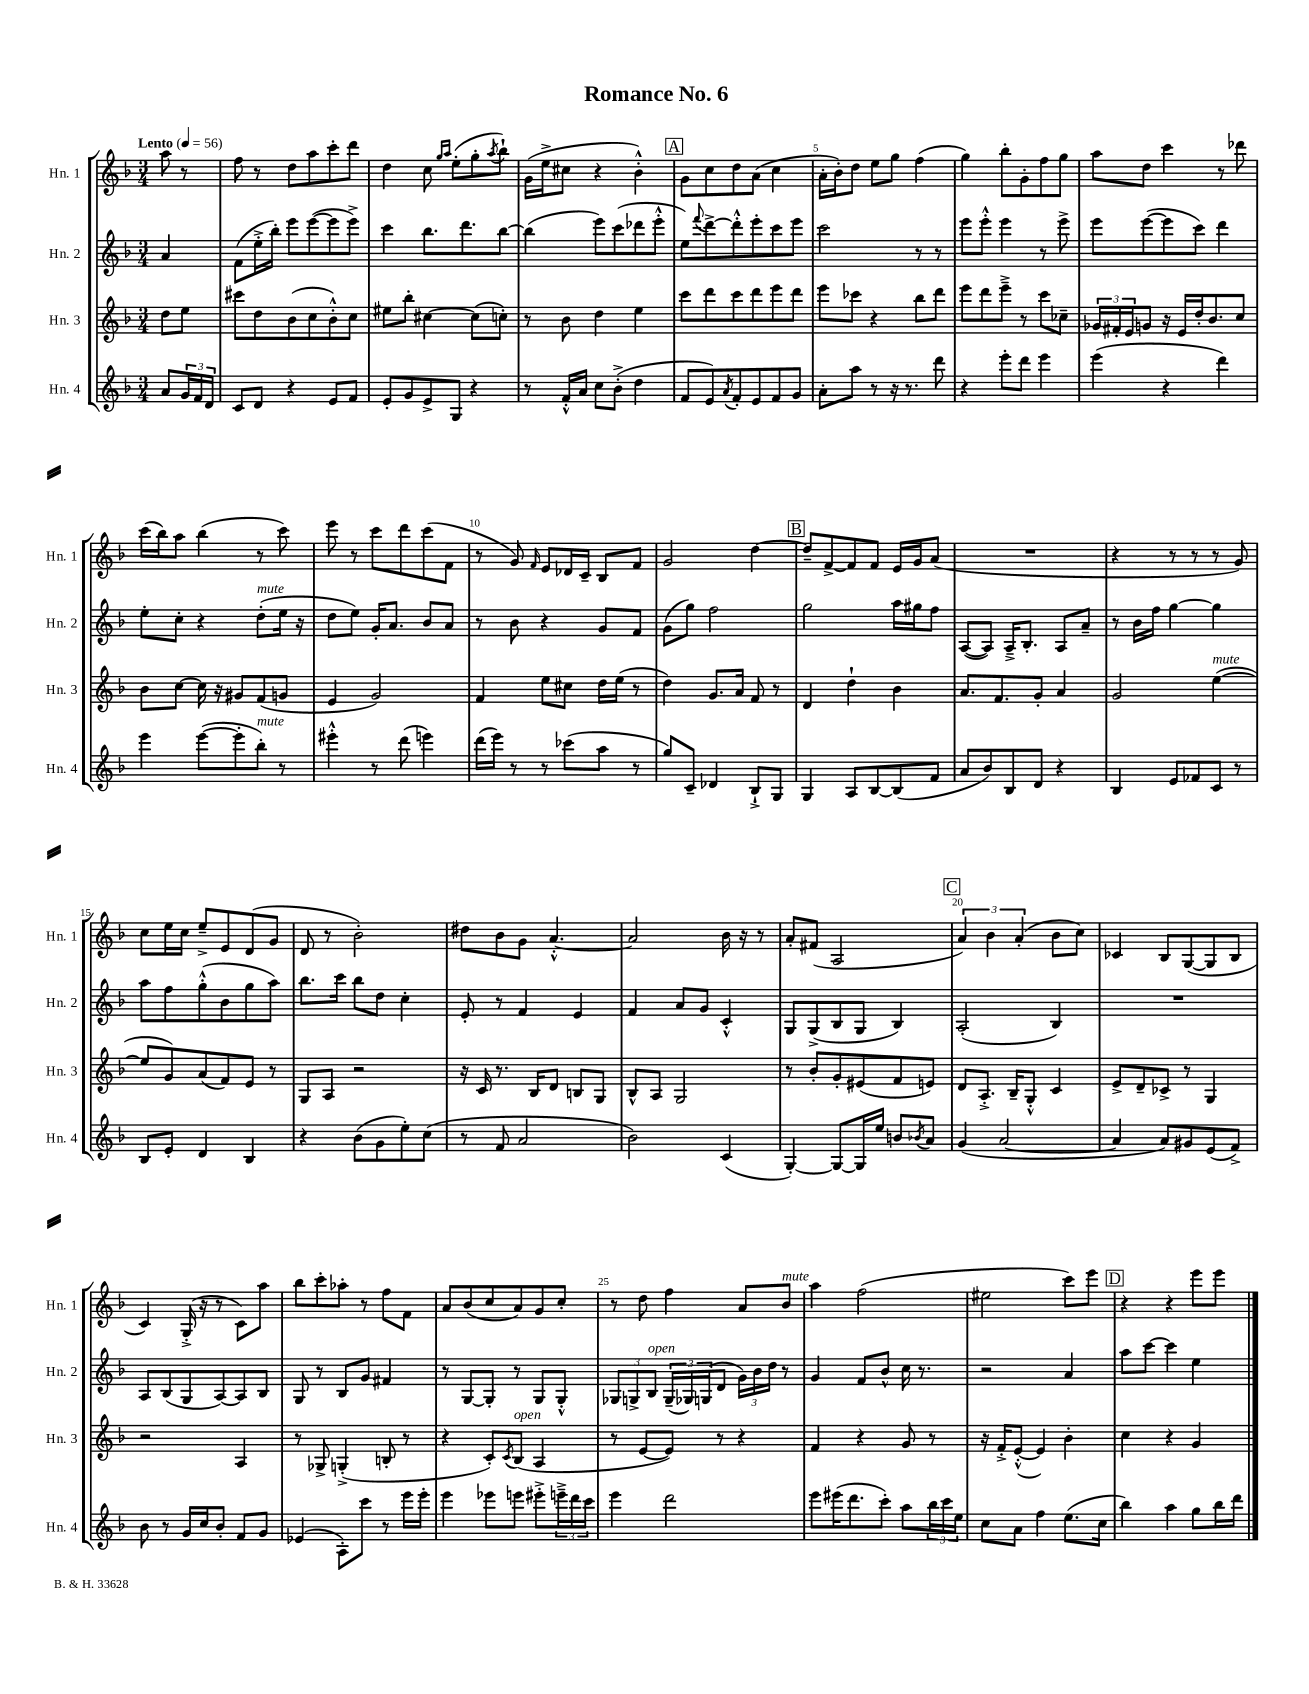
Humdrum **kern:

**kern	**kern	**kern	**kern
*staff4	*staff3	*staff2	*staff1
*clefG2	*clefG2	*clefG2	*clefG2
*k[b-]	*k[b-]	*k[b-]	*k[b-]
*M3/4	*M3/4	*M3/4	*M3/4
*MM56	*MM56	*MM56	*MM56
8a/L	8dd\L	4a/	8aa\
24g/L	8ee\J	.	8r
24f/	.	.	.
24d/JJ	.	.	.
=	=	=	=
8c/L	8ccc#\L	(8f\L	8ff\
8d/J	8dd\	16ee'^\L	8r
.	.	16bb-'\JJ)	.
4r	(8b-\	8eee\L	8dd\L
.	8cc\	([8eee\	8aa\
8e/L	8b-'^^\)	8eee\]	8ccc'\
8f/J	8cc\J	8eee^\J)	8ddd\J
=	=	=	=
8e'/L	8ee#\L	4ccc\	4dd\
8g/	8bb-'\J	.	.
8e^/	[4cc#\	8.bb-\L	8cc\
.	.	.	16qqgg/LL
.	.	.	16qqaa/JJ
8G/J	.	.	(8ee'\L
.	.	8.ddd\	.
4r	(8cc#\]L	.	8gg'\
.	.	.	8qaa/
.	8cc'\J)	[8bb-\J	8bb-`\J)
=	=	=	=
8r	8r	(4bb-\]	(16g\LL
.	.	.	16ee^\J
16f'^^/LL	8b-\	.	8cc#\J
16a/JJ	.	.	.
8cc\L	4dd\	8eee\L)	4r
(8b-'^\J	.	(8ccc\	.
4dd\	4ee\	8ddd-\	4b-'^^\)
.	.	8eee'^^\J	.
=	=	=	=
8f/L	8ccc\L	8ee\L)	8g\L
.	.	8qqfff/	.
8e/)	8ddd\	[8ddd^\	8cc\
8qa/	.	.	.
8f'/	8ccc\	8ddd'^^\]	8dd\
8e/	8ddd\	8eee'\	(8a\J
8f/	8eee\	8ccc\	4cc\
8g/J	8ddd\J	8eee\J	.
=	=	=	=
8a'\L	8eee\L	2ccc\	16a'\LL
.	.	.	16b-'\J)
8aa\J	8ccc-\J	.	8dd\J
8r	4r	.	8ee\L
16r	.	.	8gg\J
8.r	.	.	.
.	8bb-\L	8r	(4ff\
8ddd\	8ddd\J	8r	.
=	=	=	=
4r	8eee\L	8eee\L	4gg\)
.	8ddd\	8eee'^^\J	.
8eee'\L	8eee~^\J	4eee\	8bb-'\L
8ddd\J	8r	.	8g'\
4eee\	8ccc\L	8r	8ff\
.	8cc-~\J	8eee^\	8gg\J
=	=	=	=
(4eee\	24g-/LL	8eee\L	8aa\L
.	24f#'/	.	.
.	24e/J	.	.
.	8g/J	([8eee\	8dd\J
4r	16r	8eee\]	4ccc\
.	16e/LL	.	.
.	16dd'/J	8ccc\J)	.
.	8.b-/	.	.
4ddd\)	.	4ddd\	8r
.	8cc/J	.	8ddd-\
=	=	=	=
4eee\	8b-\L	8ee'\L	(16ccc\LL
.	.	.	16bb-\J)
.	[8cc\J	8cc'\J	8aa\J
([8eee\L	16cc\]	4r	(4bb-\
.	16r	.	.
8eee'\]	8g#/L	.	.
8bb-'\J)	(8f/	(8dd'\L	8r
8r	8g/J	16ee\Jk	8ccc\)
.	.	16r	.
=	=	=	=
4eee#'^^\	4e/	8dd\L	8eee\
.	.	8ee\J)	8r
8r	2g/)	16g'/LK	8ccc\L
.	.	8.a/J	.
(8ddd\	.	.	8ddd\
4eee\)	.	8b-/L	(8ccc\
.	.	8a/J	8f\J
=	=	=	=
(16ddd\LL	4f/	8r	8r
16eee\JJ)	.	.	.
8r	.	8b-\	8g/)
.	.	.	16qqf/
8r	8ee\L	4r	8e/L
(8ccc-\L	8cc#\J	.	16d-/L
.	.	.	16c~/JJ
8aa\J	16dd\LL	8g/L	8B-/L
.	(16ee\JJ	.	.
8r	8r	8f/J	8f/J
=	=	=	=
8gg/L)	4dd\)	(8g\L	2g/
8c~/J	.	8gg\J)	.
4d-/	8.g/L	2ff\	.
.	16a/Jk	.	.
8B-`^/L	8f/	.	[4dd\
8G/J	8r	.	.
=	=	=	=
4G/	4d/	2gg\	8dd~/]L
.	.	.	[8f^/
8A/L	4dd`\	.	8f/]
[8B-/	.	.	8f/J
(8B-/]	4b-\	16aa\LL	16e/LL
.	.	16gg#\J	16g/J
8f/J	.	8ff\J	(8a/J
=	=	=	=
8a/L	8.a/L	([8A/L	2.r
8b-/)	.	8A/]J)	.
.	8.f/	.	.
8B-/	.	16A~^/LK	.
.	.	8.B-'/J	.
8d/J	8g'/J	.	.
4r	4a/	8A/L	.
.	.	8a~/J	.
=	=	=	=
4B-/	2g/	8r	4r
.	.	16b-\LL	.
.	.	16ff\JJ	.
8e/L	.	[4gg\	8r
8f-/	.	.	8r
8c/J	([4ee\	4gg\]	8r
8r	.	.	8g/)
=	=	=	=
8B-/L	8ee/]L	8aa\L	8cc\L
8e'/J	8g/)	8ff\	16ee\L
.	.	.	16cc\JJ
4d/	(8a/	(8gg'^^\	8ee~^/L
.	8f/)	8b-\	8e/
4B-/	8e/J	8gg\	(8d/
.	8r	8aa\J)	8g/J
=	=	=	=
4r	8G/L	8.bb-\L	8d/
.	8A/J	.	8r
.	.	16ccc\Jk	.
(8b-\L	2r	8bb-\L	2b-'\)
8g\	.	8dd\J	.
8ee'\)	.	4cc'\	.
(8cc\J	.	.	.
=	=	=	=
8r	16r	8e'/	8dd#\L
.	16c/	.	.
8f/	8.r	8r	8b-\
2a/	.	4f/	8g\J
.	16B-/LK	.	.
.	8d/J	.	[4.a'^^/
.	8B/L	4e/	.
.	8G/J	.	.
=	=	=	=
2b-\)	8B-^^/L	4f/	2a/]
.	8A/J	.	.
.	2G/	8a/L	.
.	.	8g/J	.
(4c/	.	4c'^^/	16b-\
.	.	.	16r
.	.	.	8r
=	=	=	=
[4G'/)	8r	8G/L	8a'/L
.	8b-'/L	(8G^/	(8f#/J
8G/_L	8g'/	8B-/	2A/
16G/]L	(8e#/	8G/J	.
16ee/JJ	.	.	.
8b/L	8f/	4B-/)	.
8qb-/	.	.	.
8a/J	8e/J)	.	.
=	=	=	=
(4g/	8d/L	(2A'/	6a/)
.	8.A'^/J	.	.
.	.	.	6b-\
[2a/	.	.	.
.	16B-~/LK	.	.
.	.	.	(6a'/
.	8G'^^/J	.	.
.	4c/	4B-/)	8b-\L
.	.	.	8cc\J)
=	=	=	=
4a/]	8e^/L	2.r	4c-/
.	8d~/	.	.
8a/L)	8c-^/J	.	8B-/L
8g#/	8r	.	([8G/
(8e/	4G/	.	8G/]
8f^/J)	.	.	8B-/J
=	=	=	=
8b-\	2r	8A/L	4c/)
8r	.	(8B-/	.
16g/LL	.	8G/	(16G'^/
16cc/J	.	.	16r
8b-'/J	.	[8A/)	8r
8f/L	4A/	8A/]	8c\L)
8g/J	.	8B-/J	8aa\J
=	=	=	=
(4e-/	8r	8G/	8bb-\L
.	8G-^/	8r	8ccc'\
8A'\L)	(4G'^/	8B-/L	8aa-'\J
8ccc\J	.	8g/J	8r
8r	8B'/	4f#/	8ff\L
16eee\LL	8r	.	8f\J
16eee'\JJ	.	.	.
=	=	=	=
4eee\	4r	8r	8a/L
.	.	[8G/L	(8b-/
8eee-\L	8c'/L)	8G'/]J	8cc/
.	8qc/	.	.
8eee\J	(8B-/J	8r	8a/)
8eee#'^\L	4A/	8G/L	8g/
24eee~^\L	.	8G'^^/J	8cc'/J
24ddd\	.	.	.
24ccc\JJ	.	.	.
=	=	=	=
4eee\	8r	12G-/L	8r
.	.	12G^/	.
.	[8e/L	.	8dd\
.	.	12B-/J	.
2ddd\	8e/]J)	(24G~/LL	4ff\
.	.	24G-/)	.
.	.	(24G/J	.
.	8r	8d/J	.
.	4r	24g\LL)	8a/L
.	.	24b-\	.
.	.	24dd\JJ	.
.	.	8r	8b-/J
=	=	=	=
8eee\L	4f/	4g/	4aa\
(16eee#\K	.	.	.
8.ddd\	.	.	.
.	4r	8f/L	(2ff\
8ccc'\J)	.	8b-^^/J	.
8aa\L	8g/	16cc\	.
.	.	8.r	.
24bb-\L	8r	.	.
24ccc\	.	.	.
24ee\JJ	.	.	.
=	=	=	=
8cc\L	16r	2r	2ee#\
.	16f'^/LK	.	.
8a\J	([8e'^^/J	.	.
4ff\	4e/])	.	.
(8.ee\L	4b-'\	4a/	8ccc\L)
.	.	.	8eee\J
16cc\Jk	.	.	.
=	=	=	=
4bb-\)	4cc\	8aa\L	4r
.	.	[8ccc\J	.
4aa\	4r	4ccc\]	4r
8gg\L	4g/	4ee\	8eee\L
16bb-\L	.	.	8eee\J
16ddd\JJ	.	.	.
==	==	==	==
*-	*-	*-	*-
